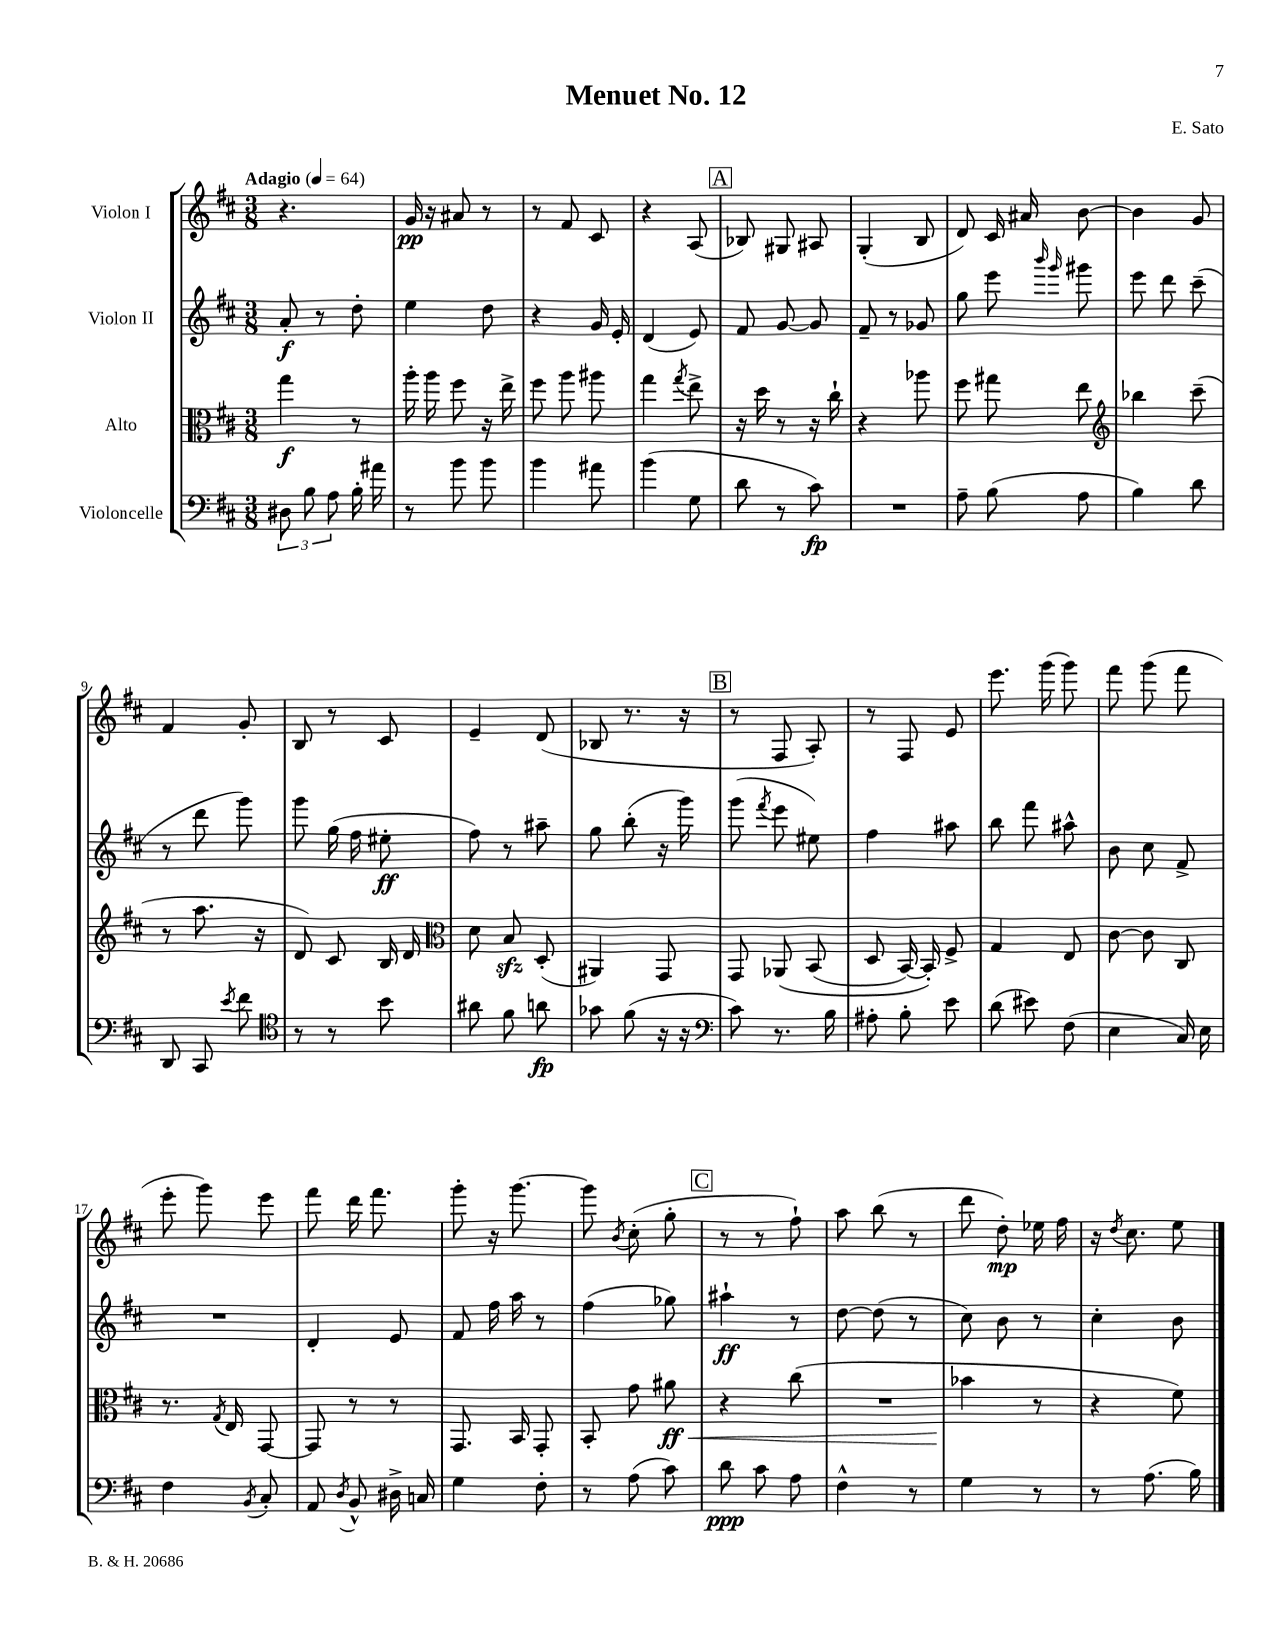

**kern	**kern	**kern	**kern
*staff4	*staff3	*staff2	*staff1
*clefF4	*clefC3	*clefG2	*clefG2
*k[f#c#]	*k[f#c#]	*k[f#c#]	*k[f#c#]
*M3/8	*M3/8	*M3/8	*M3/8
*MM64	*MM64	*MM64	*MM64
12D#\	4gg\	8a'/	4.r
12B\	.	.	.
.	.	8r	.
12A\	.	.	.
16B'\	8r	8dd'\	.
16a#\	.	.	.
=	=	=	=
8r	16aa'\	4ee\	16g/
.	16aa\	.	16r
8b\	8ff#\	.	8a#/
8b\	16r	8dd\	8r
.	16ee^\	.	.
=	=	=	=
4b\	8ff#\	4r	8r
.	8aa\	.	8f#/
8a#\	8aa#\	16g/	8c#/
.	.	16e'/	.
=	=	=	=
(4b\	4gg\	(4d/	4r
.	8qgg/	.	.
8G\	8ee^\	8e/)	(8A/
=	=	=	=
8d\	16r	8f#/	8B-/)
.	16dd\	.	.
8r	8r	[8g/	8G#/
8c#\)	16r	8g/]	8A#/
.	16cc#`\	.	.
=	=	=	=
4.r	4r	8f#~/	(4G'/
.	.	8r	.
.	8aa-\	8g-/	8B/
=	=	=	=
8A~\	8ff#\	8gg\	8d/)
(8B\	8gg#\	8eee\	16c#/
.	.	.	16a#/
.	.	16qqbbb/	.
.	.	16qqggg/	.
8A\	8ee\	8ggg#\	[8b\
=	=	=	=
*	*clefG2	*	*
4B\)	4bb-\	8eee\	4b\]
.	.	8ddd\	.
8d\	(8ccc#~\	(8ccc#~\	8g/
=	=	=	=
8DD/	8r	8r	4f#/
8CC#/	8.aa\	8ddd\	.
8qe/	.	.	.
8f#\	.	8ggg\)	8g'/
.	16r	.	.
=	=	=	=
*clefC4	*	*	*
8r	8d/)	8ggg\	8B/
8r	8c#/	(16gg\	8r
.	.	16ff#\	.
8b\	16B/	8ee#'\	8c#/
.	16d/	.	.
=	=	=	=
*	*clefC3	*	*
8a#\	8d\	8ff#\)	4e~/
8f#\	8B/	8r	.
8a\	(8D'/	8aa#~\	(8d/
=	=	=	=
8g-\	4AA#/)	8gg\	8B-/
(8f#\	.	(8bb'\	8.r
16r	8GG/	16r	.
16r	.	16ggg\)	16r
=	=	=	=
*clefF4	*	*	*
8c#\)	8GG/	(8ggg\	8r
.	.	8qfff#/	.
8.r	&(8AA-/	8eee\	8F#/
.	(8BB/	8ee#\)	8A'/)
16B\	.	.	.
=	=	=	=
8A#'\	8D/	4ff#\	8r
8B'\	[16BB/)	.	8F#/
.	16BB'/]&)	.	.
8e\	8F#^/	8aa#\	8e/
=	=	=	=
(8d\	4G/	8bb\	8.eee\
8e#\)	.	8fff#\	.
.	.	.	(16ggg\
(8F#\	8E/	8aa#^^\	8ggg\)
=	=	=	=
4E\	[8c#\	8b\	8fff#\
.	8c#\]	8cc#\	(8ggg\
16C#/)	8C#/	8f#^/	8fff#\
16E\	.	.	.
=	=	=	=
4F#\	8.r	4.r	8eee'\
.	.	.	8ggg\)
.	8qG/	.	.
.	16E/	.	.
8qBB/	.	.	.
8C#'/	[8GG/	.	8eee\
=	=	=	=
8AA/	8GG/]	4d'/	8fff#\
8qD/	.	.	.
8BB^^/	8r	.	16ddd\
.	.	.	8.fff#\
16D#^\	8r	8e/	.
16C/	.	.	.
=	=	=	=
4G\	8.GG/	8f#/	8ggg'\
.	.	16ff#\	16r
.	16BB/	16aa\	[8.ggg\
8F#'\	8GG'/	8r	.
=	=	=	=
8r	8BB'/	(4ff#\	8ggg\]
.	.	.	8qb/
(8A\	8g\	.	(8cc#'\
8c#\)	8a#\	8gg-\)	8gg'\
=	=	=	=
8d\	4r	4aa#`\	8r
8c#\	.	.	8r
8A\	(8cc#\	8r	8ff#`\)
=	=	=	=
4F#^^\	4.r	[8dd\	8aa\
.	.	(8dd\]	(8bb\
8r	.	8r	8r
=	=	=	=
4G\	4b-\	8cc#\)	8ddd\
.	.	8b\	8dd'\)
8r	8r	8r	16ee-\
.	.	.	16ff#\
=	=	=	=
8r	4r	4cc#'\	16r
.	.	.	8qdd/
.	.	.	8.cc#\
(8.A\	.	.	.
.	8f#\)	8b\	8ee\
16B\)	.	.	.
==	==	==	==
*-	*-	*-	*-
